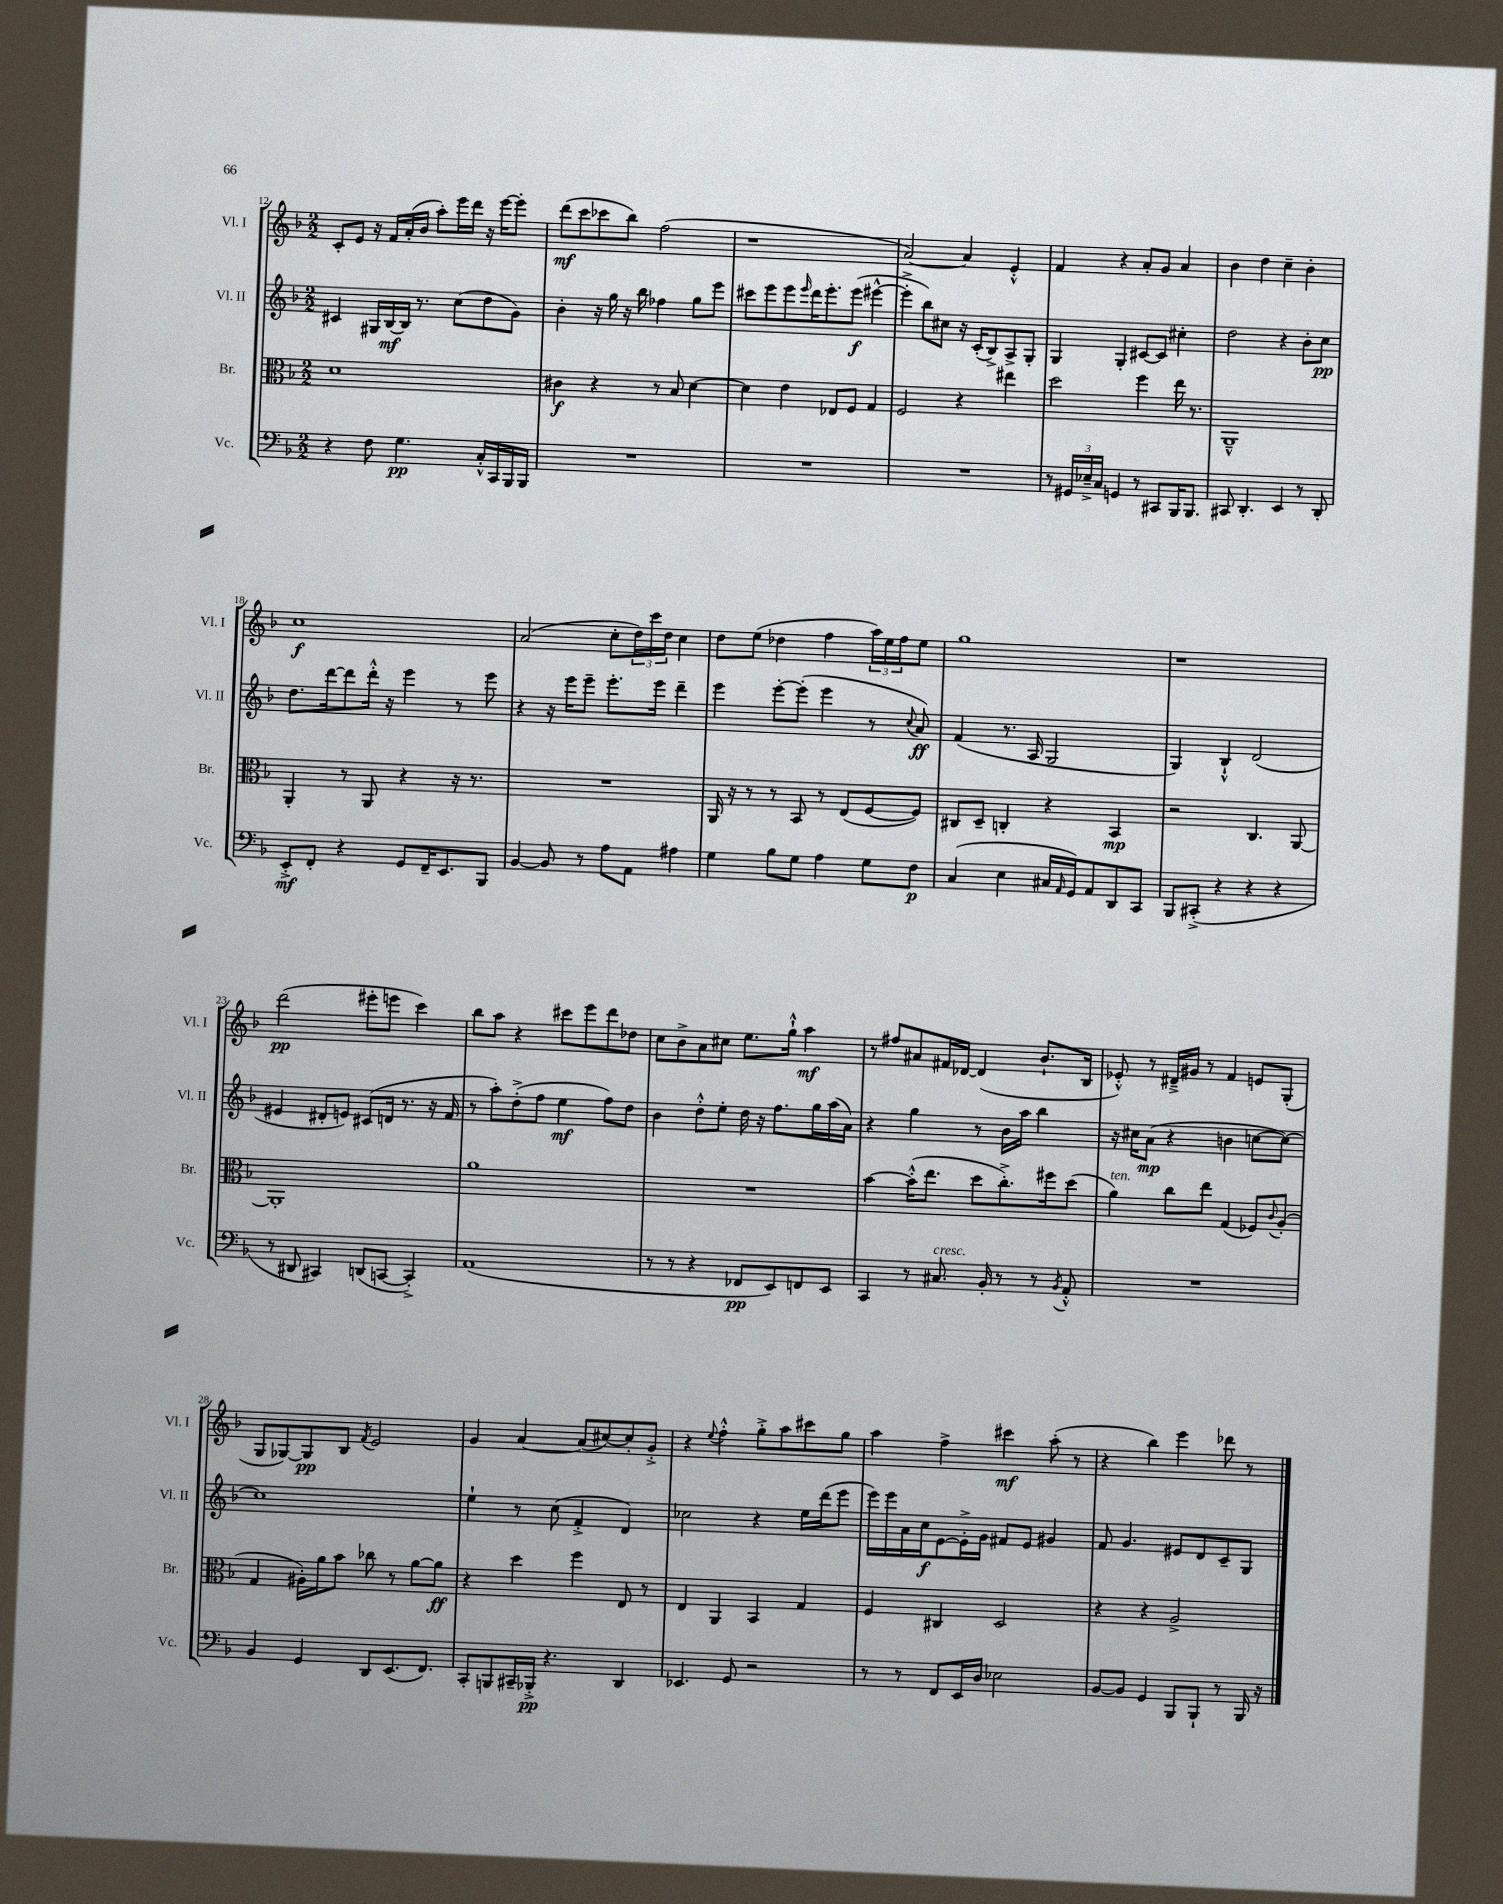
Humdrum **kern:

**kern	**dynam	**kern	**dynam	**kern	**dynam	**kern	**dynam
*part4	*part4	*part3	*part3	*part2	*part2	*part1	*part1
*staff4	*staff4	*staff3	*staff3	*staff2	*staff2	*staff1	*staff1
*I"Vc.	*	*I"Br.	*	*I"Vl. II	*	*I"Vl. I	*
*I'Vc.	*	*I'Br.	*	*I'Vl. II	*	*I'Vl. I	*
*clefF4	*	*clefC3	*	*clefG2	*	*clefG2	*
*k[b-]	*	*k[b-]	*	*k[b-]	*	*k[b-]	*
*M2/2	*	*M2/2	*	*M2/2	*	*M2/2	*
=12	=12	=12	=12	=12	=12	=12	=12
4r	.	1d	.	4c#X/	.	8c'/L	.
.	.	.	.	.	.	8e/J	.
8F\	.	.	.	16G#X/LL	.	16r	.
.	.	.	.	[16B-/	mf	16f/LL	.
4.G\	pp	.	.	16B-/JJ]	.	(16a'/	.
.	.	.	.	8.r	.	16b-/JJ	.
.	.	.	.	.	.	8aa'\L)	.
.	.	.	.	(8cc\L	.	16eee\L	.
.	.	.	.	.	.	16ddd\JJ	.
16C'^^/LL	.	.	.	8dd\	.	16r	.
16CC/	.	.	.	.	.	[16eee\KL	.
16BBB-/	.	.	.	8g\J)	.	8eee'\J]	.
16BBB-/JJ	.	.	.	.	.	.	.
=13	=13	=13	=13	=13	=13	=13	=13
1r	.	4c#X\	f	4b-'\	.	(8ddd\L	mf
.	.	.	.	.	.	8ccc\	.
.	.	4r	.	16r	.	8ccc-X\	.
.	.	.	.	16gg\	.	.	.
.	.	.	.	16r	.	8bb-\J)	.
.	.	.	.	16bb-\	.	.	.
.	.	8r	.	4ff-X\	.	(2ff\	.
.	.	8B-/	.	.	.	.	.
.	.	[4d\	.	8gg\L	.	.	.
.	.	.	.	8eee\J	.	.	.
=14	=14	=14	=14	=14	=14	=14	=14
1r	.	4d\]	.	8ccc#X\L	.	1r	.
.	.	.	.	8eee\	.	.	.
.	.	4e\	.	8eee\	.	.	.
.	.	.	.	16qqeee/	.	.	.
.	.	.	.	16ddd\K	.	.	.
.	.	.	.	8.eee'\	.	.	.
.	.	8E-X/L	.	.	.	.	.
.	.	8F/J	.	(8eee\J	f	.	.
.	.	4G/	.	[4eee#X^^\	.	.	.
=15	=15	=15	=15	=15	=15	=15	=15
1r	.	2F/	.	4eee#'^\]	.	[2a/)	.
.	.	.	.	8bb-\L)	.	.	.
.	.	.	.	8cc#X\J	.	.	.
.	.	4r	.	16r	.	4a/]	.
.	.	.	.	(16c'/KL	.	.	.
.	.	.	.	8B-^/)	.	.	.
.	.	4ee#X\	.	8A^/	.	4e'^^/	.
.	.	.	.	8G'/J	.	.	.
=16	=16	=16	=16	=16	=16	=16	=16
8r	.	2dd\	.	4G/	.	4f/	.
24GG#X/LL	.	.	.	.	.	.	.
24E-X~^/	.	.	.	.	.	.	.
24C/JJ	.	.	.	.	.	.	.
4GGn/	.	.	.	4G'/	.	4r	.
8r	.	4ff\	.	[8c#X/L	.	8a'/L	.
8CC#X/L	.	.	.	8c#/J]	.	8g/J	.
16BBB-/K	.	16ee\	.	4cc#X'\	.	4a/	.
8.BBB-/J	.	8.r	.	.	.	.	.
=17	=17	=17	=17	=17	=17	=17	=17
8CC#X/	.	1AA~^^	.	2dd\	.	4b-\	.
4.DD'/	.	.	.	.	.	.	.
.	.	.	.	.	.	4dd\	.
4EE/	.	.	.	4r	.	4cc~\	.
8r	.	.	.	8b-'\L	.	4b-'\	.
8DD'/	.	.	.	8cc\J	pp	.	.
!!LO:LB:g=z
=18	=18	=18	=18	=18	=18	=18	=18
8EE'^/L	mf	4AA'/	.	8.dd\L	.	1cc	f
8FF'/J	.	.	.	.	.	.	.
.	.	.	.	[16ddd\k	.	.	.
4r	.	8r	.	8ddd\]	.	.	.
.	.	8AA/	.	16ddd'^^\Jk	.	.	.
.	.	.	.	16r	.	.	.
8GG/L	.	4r	.	4eee\	.	.	.
16FF~/K	.	.	.	.	.	.	.
8.EE/	.	.	.	.	.	.	.
.	.	16r	.	8r	.	.	.
.	.	8.r	.	.	.	.	.
8BBB-/J	.	.	.	8eee\	.	.	.
=19	=19	=19	=19	=19	=19	=19	=19
[4BB-/	.	1r	.	4r	.	(2a/	.
8BB-/]	.	.	.	16r	.	.	.
.	.	.	.	16eee\KL	.	.	.
8r	.	.	.	8eee~\J	.	.	.
8A\L	.	.	.	8.eee'\L	.	8cc'\L	.
8AA\J	.	.	.	.	.	24dd\L)	.
.	.	.	.	.	.	24ccc\	.
.	.	.	.	16eee\Jk	.	.	.
.	.	.	.	.	.	24dd\JJ	.
4A#X\	.	.	.	4ddd~\	.	4cc\	.
=20	=20	=20	=20	=20	=20	=20	=20
4G\	.	16AA/	.	4eee\	.	8dd\L	.
.	.	16r	.	.	.	.	.
.	.	8r	.	.	.	(8ee\J	.
8B-\L	.	8r	.	[8eee'\L	.	4dd-X\	.
8G\J	.	8BB-/	.	(8eee'\J]	.	.	.
4A\	.	8r	.	4eee\	.	4ff\	.
.	.	(8E/L	.	.	.	.	.
8G\L	.	[8F/	.	8r	.	24aa\LL)	.
.	.	.	.	.	.	24ee\	.
.	.	.	.	.	.	24ff\J	.
.	.	.	.	8qqcc/	.	.	.
8F\J	p	8F/J])	.	8a/)	ff	8ee\J	.
=21	=21	=21	=21	=21	=21	=21	=21
(4C/	.	8C#X/L	.	(4f/	.	1gg	.
.	.	8D~/J	.	.	.	.	.
4E\	.	4Cn'/	.	8.r	.	.	.
.	.	.	.	16A/	.	.	.
16C#X/LL	.	4r	.	2G/	.	.	.
16qqAA/	.	.	.	.	.	.	.
16GG/J)	.	.	.	.	.	.	.
8AA/	.	.	.	.	.	.	.
8DD/	.	4BB-/	mp	.	.	.	.
8CC/J	.	.	.	.	.	.	.
=22	=22	=22	=22	=22	=22	=22	=22
8BBB-/L	.	2r	.	4G/)	.	1r	.
(8CC#X'^/J	.	.	.	.	.	.	.
4r	.	.	.	4B-`^^/	.	.	.
4r	.	4.C/	.	(2d/	.	.	.
4r	.	.	.	.	.	.	.
.	.	[8AA/	.	.	.	.	.
!!LO:LB:g=z
=23	=23	=23	=23	=23	=23	=23	=23
8r	.	1AA']	.	4e#X/	.	(2ddd\	pp
8DD#X/	.	.	.	.	.	.	.
4CC#X/)	.	.	.	8d#X'/L	.	.	.
.	.	.	.	8en/J)	.	.	.
(8DDn/L	.	.	.	(8c#X/L	.	8eee#X'\L	.
[8CCn/J	.	.	.	16dn/Jk	.	8eeen\J	.
.	.	.	.	8.r	.	.	.
4CC'^/])	.	.	.	.	.	4ccc\)	.
.	.	.	.	16r	.	.	.
.	.	.	.	16f/	.	.	.
=24	=24	=24	=24	=24	=24	=24	=24
(1AA	.	1a	.	8r	.	8bb-\L	.
.	.	.	.	8aa'\L)	.	8aa\J	.
.	.	.	.	(8dd'^\	.	4r	.
.	.	.	.	8ff\J	.	.	.
.	.	.	.	4ee\	mf	8ccc#X\L	.
.	.	.	.	.	.	8eee\	.
.	.	.	.	8ff\L)	.	8ddd\	.
.	.	.	.	8dd\J	.	8dd-X\J	.
=25	=25	=25	=25	=25	=25	=25	=25
8r	.	1r	.	4b-\	.	8cc\L	.
8r	.	.	.	.	.	8b-^\	.
4r	.	.	.	8dd'^^\L	.	8a\	.
.	.	.	.	8ee'\J	.	8cc#X\J	.
8FF-X/L	pp	.	.	16dd\	.	8.ee\L	.
.	.	.	.	16r	.	.	.
8EE/)	.	.	.	8.ff\L	.	.	.
.	.	.	.	.	.	16gg`^^\Jk	.
8FFn/	.	.	.	.	.	4aa\	mf
.	.	.	.	16gg\L	.	.	.
8EE/J	.	.	.	(16aa\	.	.	.
.	.	.	.	16a\JJ)	.	.	.
=26	=26	=26	=26	=26	=26	=26	=26
4CC/	.	[4b-\	.	4r	.	8r	.
.	.	.	.	.	.	8ff#X/L	.
8r	.	(16b-'^^\KL]	.	4gg\	.	8a#X/	.
.	.	8.ee\J	.	.	.	.	.
!LO:TX:a:i:t=cresc.	!	!	!	!	!	!	!
8.C#X/	.	.	.	.	.	16f#X/L	.
.	.	.	.	.	.	[16d-X/JJ	.
.	.	8dd\L	.	8r	.	(4d-/]	.
16BB-'/	.	.	.	.	.	.	.
8r	.	8.cc'^\)	.	16b-\LL	.	.	.
.	.	.	.	16aa\JJ	.	.	.
8r	.	.	.	4bb-\	.	8.b-`/L	.
.	.	16ff#X\k	.	.	.	.	.
8qBB-/	.	.	.	.	.	.	.
8AA'^^/	.	(8dd\J	.	.	.	.	.
.	.	.	.	.	.	16B-/Jk	.
=27	=27	=27	=27	=27	=27	=27	=27
!	!	!LO:TX:a:i:t=ten.	!	!	!	!	!
1r	.	4a\)	.	16r	.	8e-X'^^/)	.
.	.	.	.	16cc#X\KL	.	.	.
.	.	.	.	(8a\J	mp	8r	.
.	.	8cc\L	.	4r	.	16d#X~^/LL	.
.	.	.	.	.	.	16g#X/JJ	.
.	.	8ee\J	.	.	.	8r	.
.	.	(4G/	.	4bn\	.	4f/	.
.	.	8F-X/L)	.	[8ccn\L	.	8en/L	.
.	.	8qqc/	.	.	.	.	.
.	.	(8A'/J	.	8cc\J_)	.	(8G'/J	.
!!LO:LB:g=z
=28	=28	=28	=28	=28	=28	=28	=28
4BB-/	.	4G/	.	1cc]	.	8G/L	.
.	.	.	.	.	.	[8G-X/)	.
4GG/	.	16A#X'\LL)	.	.	.	8G-/]	pp
.	.	16a\J	.	.	.	.	.
.	.	8b-\J	.	.	.	8B-/J	.
.	.	.	.	.	.	8qf/	.
8DD/L	.	8cc-X\	.	.	.	2e/	.
(8.EE/	.	8r	.	.	.	.	.
.	.	[8a\L	.	.	.	.	.
8.FF/J)	.	.	.	.	.	.	.
.	.	8a\J]	ff	.	.	.	.
=29	=29	=29	=29	=29	=29	=29	=29
8CC'/L	.	4r	.	4ee`\	.	4g/	.
8BBBn/	.	.	.	.	.	.	.
16CC#X~/L	.	4dd\	.	8r	.	[4a/	.
16BBB-X'^/JJ	pp	.	.	.	.	.	.
4.r	.	.	.	(8cc\	.	.	.
.	.	4ff\	.	4f'^/	.	(8a/L]	.
.	.	.	.	.	.	[8cc#X/)	.
4DD/	.	8E/	.	4d/)	.	8cc#'/]	.
.	.	8r	.	.	.	8g'^/J	.
=30	=30	=30	=30	=30	=30	=30	=30
4.EE-X/	.	4E/	.	2cc-X\	.	4r	.
.	.	.	.	.	.	8qqee/	.
.	.	4AA/	.	.	.	4ff'^^\	.
8GG/	.	.	.	.	.	.	.
2r	.	4BB-/	.	4r	.	8gg'^\L	.
.	.	.	.	.	.	8aa\	.
.	.	4G/	.	16ee\LL	.	8ccc#X\	.
.	.	.	.	(16ddd\J	.	.	.
.	.	.	.	8eee\J	.	8gg\J	.
=31	=31	=31	=31	=31	=31	=31	=31
8r	.	4F/	.	16eee\LL)	.	4aa\	.
.	.	.	.	16eee\	.	.	.
8r	.	.	.	16a\	.	.	.
.	.	.	.	16cc\J	f	.	.
8FF/L	.	4C#X/	.	[8e\	.	4ff^\	.
16EE/L	.	.	.	16e'^\L]	.	.	.
16D/JJ	.	.	.	16g\JJ	.	.	.
2E-X\	.	2D/	.	8f#X/L	.	4ccc#X\	mf
.	.	.	.	8e/J	.	.	.
.	.	.	.	4g#X/	.	(8aa'\	.
.	.	.	.	.	.	8r	.
=32	=32	=32	=32	=32	=32	=32	=32
[8BB-/L	.	4r	.	8f/	.	4r	.
8BB-/J]	.	.	.	4.g/	.	.	.
4GG/	.	4r	.	.	.	4bb-\)	.
8BBB-/L	.	2A^/	.	8e#X/L	.	4eee\	.
8BBB-`/J	.	.	.	8d/	.	.	.
8r	.	.	.	8c~/	.	8ddd-X\	.
16BBB-/	.	.	.	8G/J	.	8r	.
16r	.	.	.	.	.	.	.
==	==	==	==	==	==	==	==
*-	*-	*-	*-	*-	*-	*-	*-
